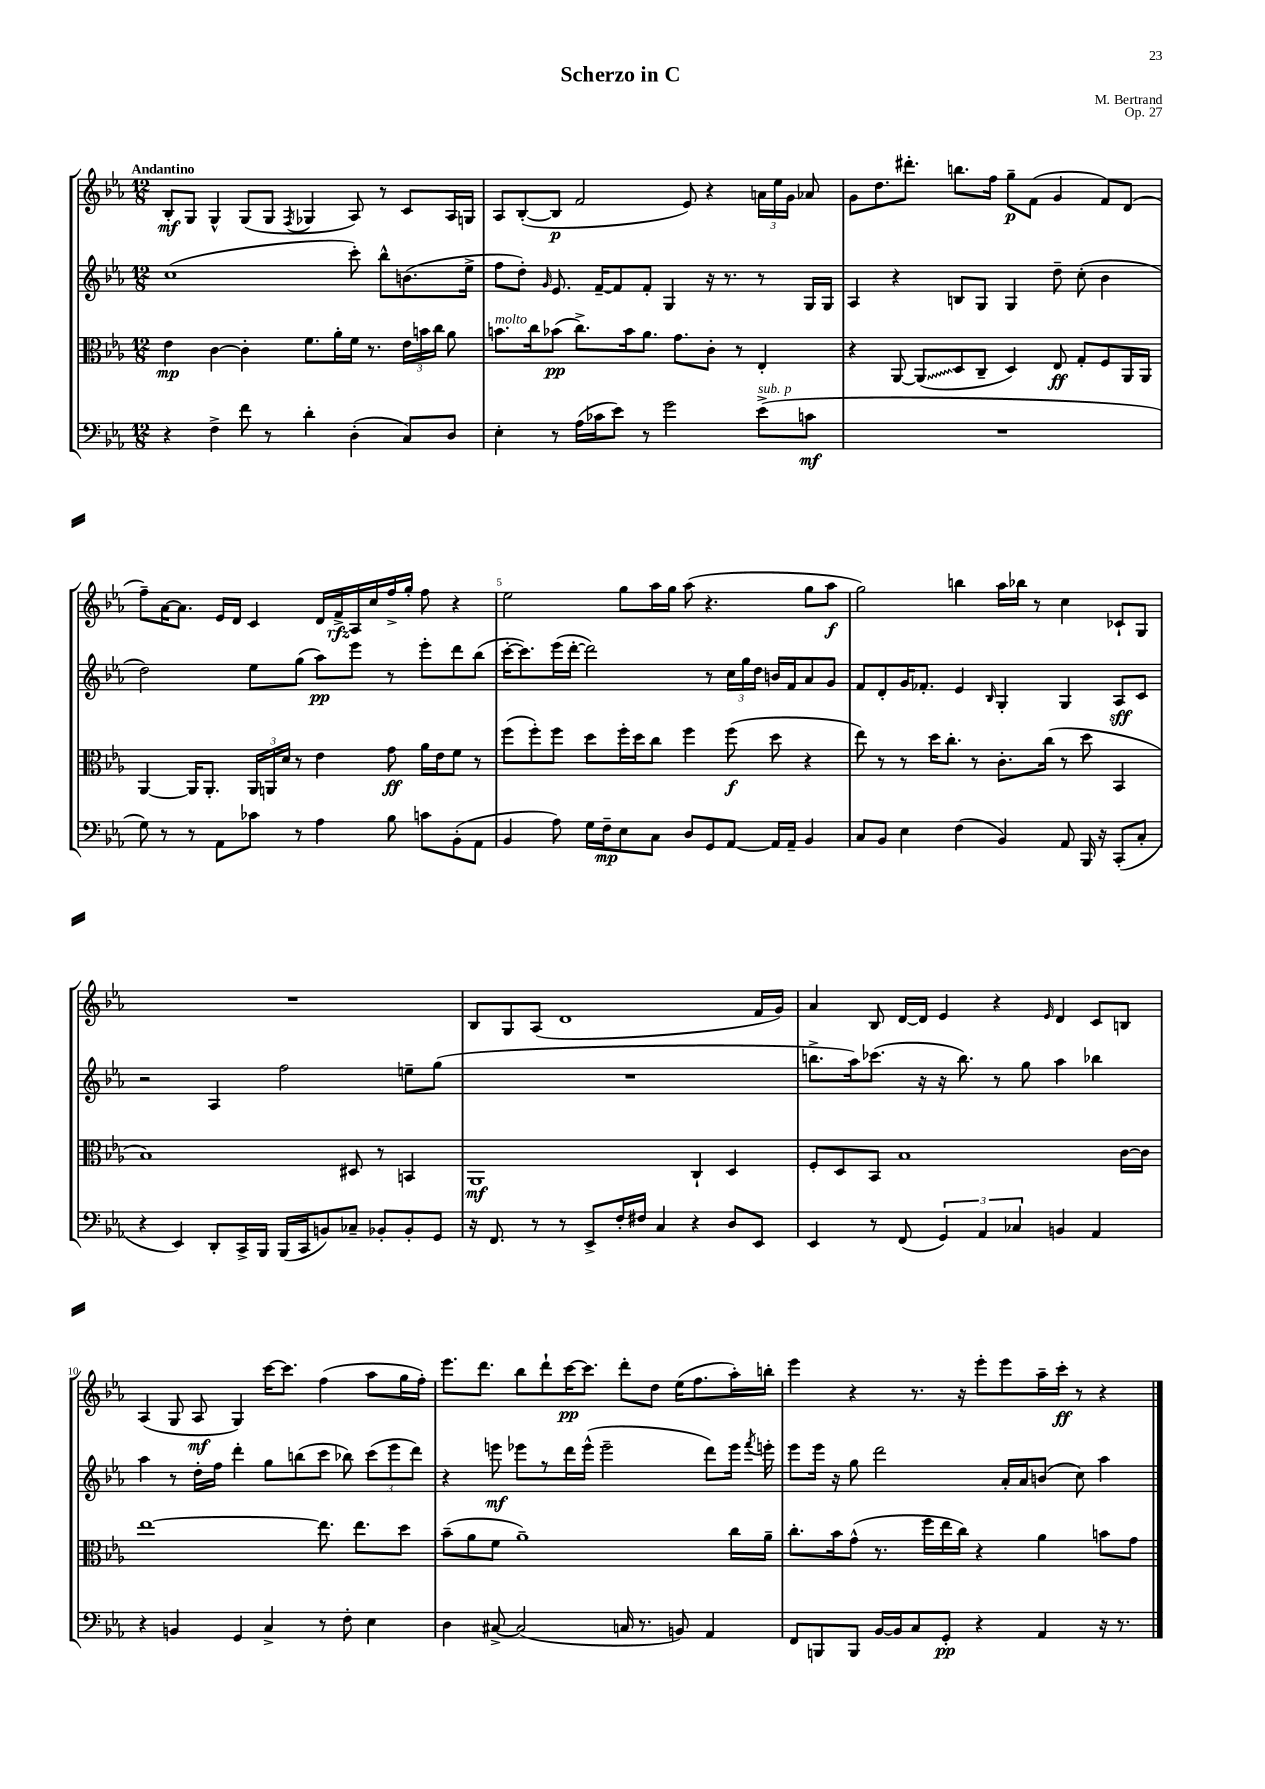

**kern	**kern	**kern	**kern
*staff4	*staff3	*staff2	*staff1
*clefF4	*clefC3	*clefG2	*clefG2
*k[b-e-a-]	*k[b-e-a-]	*k[b-e-a-]	*k[b-e-a-]
*M12/8	*M12/8	*M12/8	*M12/8
4r	4e-	(1cc	8B-'
.	.	.	8G
4F^	[4c	.	4G^^
8f	4c']	.	(8G
8r	.	.	8G
.	.	.	8qF
4d'	8.f	.	4G-
.	16a-'	.	.
(4D'	16f	8ccc')	8A-)
.	8.r	.	.
.	.	8bb-^^	8r
8C)	24e-	(8.b	8c
.	24b	.	.
.	24cc	.	.
8D	8a-	.	16A-
.	.	16ee-^	16G
=	=	=	=
4E-'	8.b	8ff	8A-
.	.	8dd')	([8B-'
.	16cc	.	.
.	.	16qqg	.
8r	(8b-	8.e-	8B-]
(16A-	8.cc^)	.	2f
16c-	.	[16f~	.
8e-)	.	8f]	.
.	16b-	.	.
8r	8.a-	8f'	.
2g	.	4G	.
.	8.g	.	.
.	.	.	8e-)
.	8c'	16r	4r
.	.	8.r	.
.	8r	.	.
(8e-^	4E-'	8r	24a
.	.	.	24ee-
.	.	.	24g
8c	.	16G	8a-
.	.	16G	.
=	=	=	=
1.r	4r	4A-	8g
.	.	.	8.dd
.	[8AA-	4r	.
.	.	.	8.ddd#'
.	(8AA-]	.	.
.	8D	8B	8.bb
.	8C~	8G	.
.	.	.	16ff
.	4D)	4G	8gg~
.	.	.	(8f
.	8E-	8dd~	4g
.	8G'	(8cc'	.
.	8F	4b-	8f)
.	16AA-	.	(8d
.	16AA-	.	.
=	=	=	=
8G)	[4AA-	2dd)	8ff~)
8r	.	.	[16a-
.	.	.	8.a-]
8r	16AA-]	.	.
.	8.AA-'	.	.
8AA-	.	.	16e-
.	.	.	16d
8c-	24AA-	8ee-	4c
.	24AA	.	.
.	24d	.	.
8r	8r	(8gg	.
4A-	4e-	8aa-)	16d
.	.	.	16f^
.	.	8eee-	16A-
.	.	.	16cc
8B-	8g	8r	16ff^
.	.	.	16gg'
8c	16a-	8eee-'	8ff
.	16e-	.	.
(8BB-'	8f	8ddd	4r
8AA-	8r	(8bb-	.
=	=	=	=
4BB-	(8ff	[16ccc'	2ee-
.	.	8.ccc])	.
.	8ff')	.	.
8A-)	8ff	(16eee-	.
.	.	[16ddd'	.
16G	8dd	2ddd])	.
16F~	.	.	.
8E-	16ff'	.	8gg
.	16dd	.	.
8C	8cc	.	16aa-
.	.	.	16gg
8D	4ff	.	(8aa-
8GG	.	8r	4.r
[8AA-	(8ff	24cc	.
.	.	24gg	.
.	.	24dd	.
16AA-]	8dd	16b	.
16AA-~	.	16f	.
4BB-	4r	8a-	8gg
.	.	8g	8aa-
=	=	=	=
8C	8ee-)	8f	2gg)
8BB-	8r	8d'	.
4E-	8r	16g	.
.	.	8.f-'	.
.	16dd	.	.
.	8.cc'	.	.
(4F	.	4e-	4bb
.	8r	.	.
.	.	16qqB-	.
4BB-)	8.c'	4G'	16aa-
.	.	.	16bb-
.	.	.	8r
.	(16cc	.	.
8AA-	8r	4G	4cc
16BBB-	8dd	.	.
16r	.	.	.
(8CC'	4BB-	8A-	8c-`
8C'	.	8c	8G
=	=	=	=
4r	1B-)	2r	1.r
4EE-)	.	.	.
8DD'	.	4A-	.
16CC^	.	.	.
16BBB-	.	.	.
(16BBB-	.	2ff	.
16CC	.	.	.
8BB)	.	.	.
8C-~	8D#	.	.
8BB-'	8r	.	.
8BB-'	4BB	8ee~	.
8GG	.	(8gg	.
=	=	=	=
16r	1AA-	1.r	8B-
8.FF	.	.	.
.	.	.	8G
8r	.	.	(8A-
8r	.	.	1d
8EE-^	.	.	.
16F'	.	.	.
16F#	.	.	.
4C	.	.	.
4r	4C`	.	.
8D	4D	.	.
8EE-	.	.	16f
.	.	.	16g)
=	=	=	=
4EE-	8F'	8.bb^	4a-
.	8D	.	.
.	.	16aa-)	.
8r	8BB-	(8.ccc-	8B-
(8FF	1B-	.	[16d
.	.	16r	16d]
6GG)	.	16r	4e-
.	.	8.bb)	.
6AA-	.	.	.
.	.	8r	4r
6C-	.	.	.
.	.	8gg	.
.	.	.	16qqe-
4BB	.	4aa-	4d
4AA-	.	4bb-	8c
.	[16c	.	8B
.	16c]	.	.
=	=	=	=
4r	[1ee-	4aa-	(4A-
4BB	.	8r	8G
.	.	16dd'	8A-
.	.	16ff	.
4GG	.	4ddd'	4G)
4C^	.	8gg	[16ccc
.	.	.	8.ccc]
.	.	(8bb	.
8r	8.ee-]	8ccc	(4ff
8F'	.	8bb-)	.
.	8.ee-	.	.
4E-	.	(12ccc	8aa-
.	.	12eee-	.
.	8dd	.	16gg
.	.	12ddd)	.
.	.	.	16ff')
=	=	=	=
4D	(8b-~	4r	8.eee-
.	8a-	.	.
.	.	.	8.ddd
[8C#^	8f	8eee	.
(2C#]	1a-~)	8eee-	8bb-
.	.	8r	8ddd`
.	.	16ddd	[16ccc
.	.	(16eee-^^	8.ccc]
.	.	2eee-~	.
16C	.	.	8ddd'
8.r	.	.	.
.	.	.	8dd
8BB)	.	.	(16ee-
.	.	.	8.ff
4AA-	.	8ddd)	.
.	16cc	16eee-	16aa-')
.	.	8qfff	.
.	16a-~	16eee'	16bb'
=	=	=	=
8FF	8.cc'	8eee-	4eee-
8BBB	.	16eee-	.
.	16b-	16r	.
8BBB	(8g^^	8gg	4r
[16BB-	8.r	2ddd	.
16BB-]	.	.	.
8C	.	.	8.r
.	16ff	.	.
8GG'	16ee-	.	.
.	16cc)	.	16r
4r	4r	.	8eee-'
.	.	16a-'	8eee-
.	.	16a-	.
4AA-	4a-	(8b	16aa-~
.	.	.	16ccc'
.	.	8cc)	8r
16r	8b	4aa-	4r
8.r	.	.	.
.	8g	.	.
==	==	==	==
*-	*-	*-	*-
